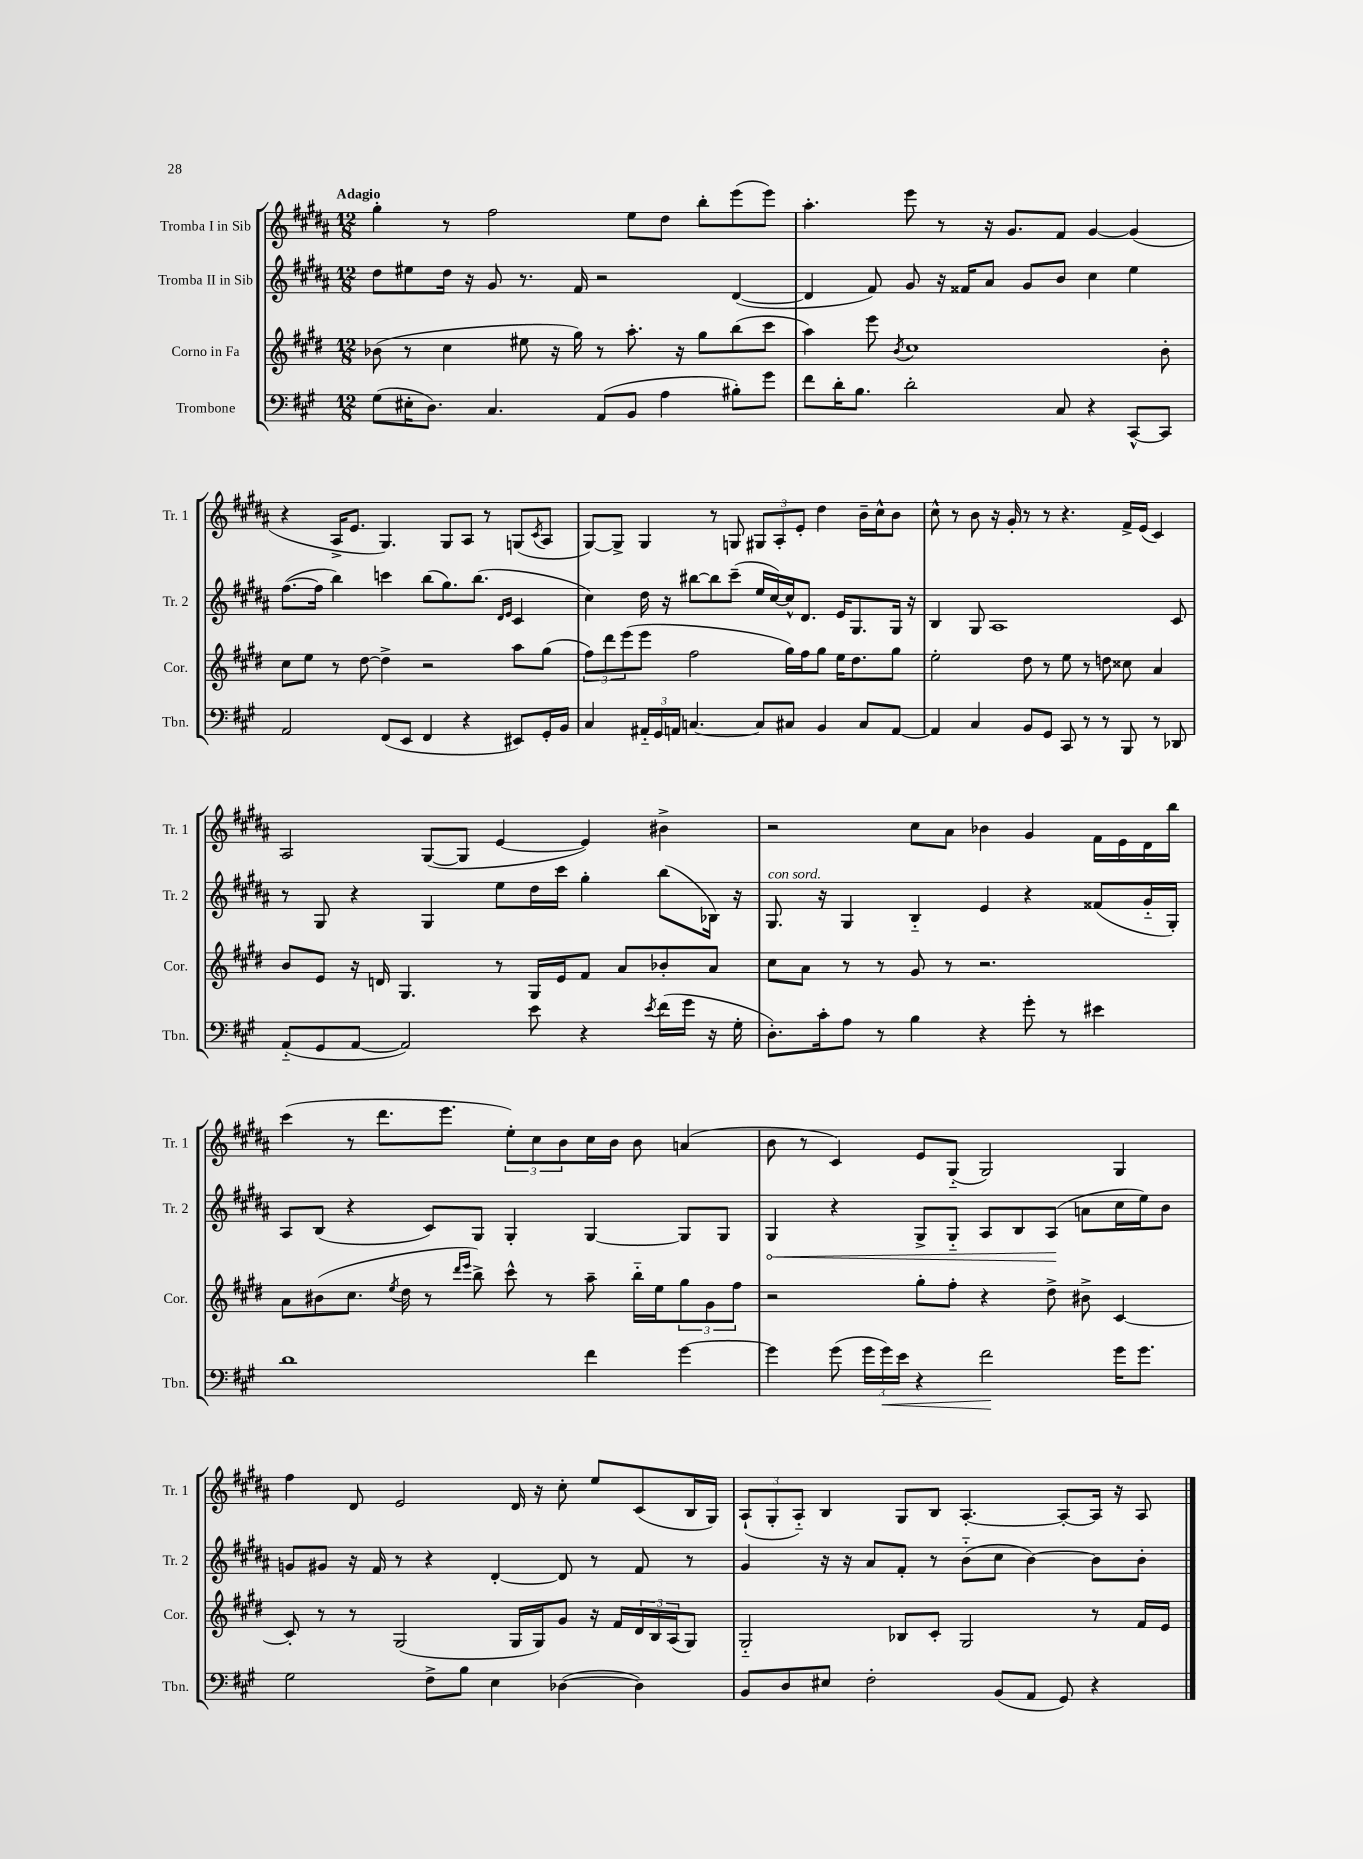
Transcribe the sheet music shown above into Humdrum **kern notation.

**kern	**kern	**kern	**kern
*staff4	*staff3	*staff2	*staff1
*clefF4	*clefG2	*clefG2	*clefG2
*k[f#c#g#]	*k[f#c#g#d#]	*k[f#c#g#d#a#]	*k[f#c#g#d#a#]
*M12/8	*M12/8	*M12/8	*M12/8
(8G#\L	(8b-\	8dd#\L	4gg#'\
16E#'\K	8r	8ee#\	.
8.D\J)	.	.	.
.	4cc#\	16dd#\Jk	8r
.	.	16r	.
4.C#/	.	8g#/	2ff#\
.	8ee#\	8.r	.
.	16r	.	.
.	16gg#\)	16f#/	.
(8AA/L	8r	2r	.
8BB/J	8.aa'\	.	8ee\L
4A\	.	.	8dd#\J
.	16r	.	.
.	8gg#\L	.	8bb'\L
8B#'\L)	(8bb\	([4d#/	(8eee\
8g#\J	8ccc#\J	.	8eee\J)
=	=	=	=
8f#\L	4aa\)	4d#/]	4.aa#'\
16d'\K	.	.	.
8.B\J	.	.	.
.	8eee\	8f#/)	.
.	8qb/	.	.
2d'\	1cc#	8g#/	8eee\
.	.	16r	8r
.	.	16f##/LK	.
.	.	8a#/J	16r
.	.	.	8.g#/L
.	.	8g#/L	.
8C#/	.	8b/J	8f#/J
4r	.	4cc#\	[4g#/
[8CC#^^/L	.	4ee\	(4g#/]
8CC#/]J	8b'\	.	.
=	=	=	=
2AA/	8cc#\L	([8.ff#\L	4r
.	8ee\J	.	.
.	.	16ff#\]Jk	.
.	8r	4bb\)	16A#^/LK
.	.	.	8.e/J
.	[8dd#\	.	.
(8FF#/L	4dd#^\]	4ccc\	4.G#/)
8EE/J	.	.	.
4FF#/	2r	(8bb\L	.
.	.	8.gg#\)	8G#/L
4r	.	.	8A#/J
.	.	(8.bb\J	.
.	.	.	8r
.	.	16qqd#/LL	.
.	.	16qqe/JJ	.
8EE#/L)	8aa\L	4c#/	(8G/L
.	.	.	8qc#/
16GG#'/L	(8gg#\J	.	8A#/J
16BB/JJ	.	.	.
=	=	=	=
4C#/	12ff#\L)	4cc#\)	[8G#/L)
.	12ddd#\	.	.
.	.	.	8G#^/]J
.	(12eee\	.	.
24AA#'~/LL	8eee\J	16dd#\	4G#/
24GG#/	.	.	.
.	.	16r	.
24AA/JJ	.	.	.
[4.C/	2ff#\	[8bb#\L	.
.	.	8bb#\]	8r
.	.	(8ccc#~\J	8G/
8C/]L	.	16ee/LL	12G#/L
.	.	[16cc#/)	.
.	.	.	12A#'/
8C#/J	16gg#\LL)	16cc#^^/]J	.
.	.	.	12e'/J
.	16ff#\J	8.d#/J	.
4BB/	8gg#\J	.	4dd#\
.	16ee\LK	16e/LK	.
.	8.dd#\	8.G#/	.
8C#/L	.	.	16b~\LL
.	.	.	16cc#^^\J
[8AA/J	8gg#\J	16G#/Jk	8b\J
.	.	16r	.
=	=	=	=
4AA/]	2ee'\	4B/	8cc#^^\
.	.	.	8r
4C#/	.	8G#/	8b\
.	.	1A#	16r
.	.	.	16g#'/
8BB/L	8dd#\	.	8r
8GG#/J	8r	.	8r
8CC#/	8ee\	.	4.r
8r	8r	.	.
8r	8dd\	.	.
8BBB/	8cc##\	.	16f#^/LL
.	.	.	(16e/JJ
8r	4a/	.	4c#/)
8DD-/	.	8c#/	.
=	=	=	=
(8AA'~/L	8b/L	8r	2A#/
8GG#/	8e/J	8G#/	.
[8AA/J	16r	4r	.
.	16d/	.	.
2AA/])	4.G#/	.	.
.	.	4G#/	([8G#/L
.	.	.	8G#/]J
.	8r	8ee\L	[4e/
8e\	16G#/LL	16dd#\L	.
.	16e/J	16ccc#\JJ	.
4r	8f#/J	4gg#'\	4e/])
.	8a/L	.	.
8qe/	.	.	.
(16f#\LL	8b-'/	(8bb\L	4b#^\
16g#\JJ	.	.	.
16r	8a/J	16B-\Jk)	.
16G#'\	.	16r	.
=	=	=	=
8.D'\L)	8cc#\L	8.G#/	2r
.	8a\J	.	.
16c#'\k	.	16r	.
8A\J	8r	4G#/	.
8r	8r	.	.
4B\	8g#/	4B'~/	8cc#\L
.	8r	.	8a#\J
4r	2.r	4e/	4b-\
8g#'\	.	4r	4g#/
8r	.	.	.
4e#\	.	(8f##/L	16f#\LL
.	.	.	16e\
.	.	16g#'~/L	16d#\
.	.	16G#'/JJ)	16bb\JJ
=	=	=	=
1d	8a\L	8A#/L	(4ccc#\
.	(8b#\	(8B/J	.
.	8.cc#\J	4r	8r
.	.	.	8.ddd#\L
.	8qee/	.	.
.	16dd#\	.	.
.	8r	8c#/L)	.
.	.	.	8.eee\J
.	16qqddd#/LL	.	.
.	16qqeee/JJ	.	.
.	8bb^\)	8G#/J	.
.	8ccc#^^\	4G#'/	12ee'\L)
.	.	.	12cc#\
.	8r	.	.
.	.	.	12b\
4f#\	8aa~\	[4G#/	16cc#\L
.	.	.	16b\JJ
.	16bb'~\LL	.	8b\
.	16ee\J	.	.
[4g#\	12gg#\	8G#/]L	(4a/
.	12g#\	.	.
.	.	8G#/J	.
.	12ff#\J	.	.
=	=	=	=
4g#\]	2r	4G#/	8b\
.	.	.	8r
(8g#\	.	4r	4c#/)
24g#\LL	.	.	.
24g#\)	.	.	.
24e\JJ	.	.	.
4r	8gg#'\L	8G#^/L	8e/L
.	8ff#'\J	8G#'~/J	(8G#'~/J
2f#\	4r	8A#/L	2G#/)
.	.	8B/	.
.	8dd#^\	(8A#/J	.
.	8b#^\	8a\L	.
16g#\LK	[4c#/	16cc#\L	4G#/
8.g#\J	.	16ee\J)	.
.	.	8b\J	.
=	=	=	=
2G#\	8c#'/]	8g/L	4ff#\
.	8r	8g#/J	.
.	8r	16r	8d#/
.	.	16f#/	.
.	(2G#/	8r	2e/
8F#^\L	.	4r	.
8B\J	.	.	.
4E\	.	[4d#'/	.
.	16G#/LL	.	16d#/
.	16G#/J)	.	16r
([4D-\	8g#/J	8d#/]	8cc#'\
.	16r	8r	8ee/L
.	16f#/LL	.	.
4D-\])	24d#/	8f#/	(8c#/
.	24B/	.	.
.	(24A/J	.	.
.	8G#/J)	8r	16B/L
.	.	.	16G#/JJ)
=	=	=	=
8BB/L	2G#'~/	4g#/	(12A#`/L
.	.	.	12G#'/
8D/	.	.	.
.	.	.	12A#'~/J)
8E#/J	.	16r	4B/
.	.	16r	.
2F#'\	.	8a#/L	.
.	8B-/L	8f#'/J	8G#/L
.	8c#'/J	8r	8B/J
.	2G#/	(8b'~\L	[4.A#'/
(8BB/L	.	8cc#\J	.
8AA/J	.	[4b\)	.
8GG#/)	.	.	8A#'/_L
4r	8r	8b\]L	16A#/]Jk
.	.	.	16r
.	16f#/LL	8b'\J	8A#/
.	16e/JJ	.	.
==	==	==	==
*-	*-	*-	*-
